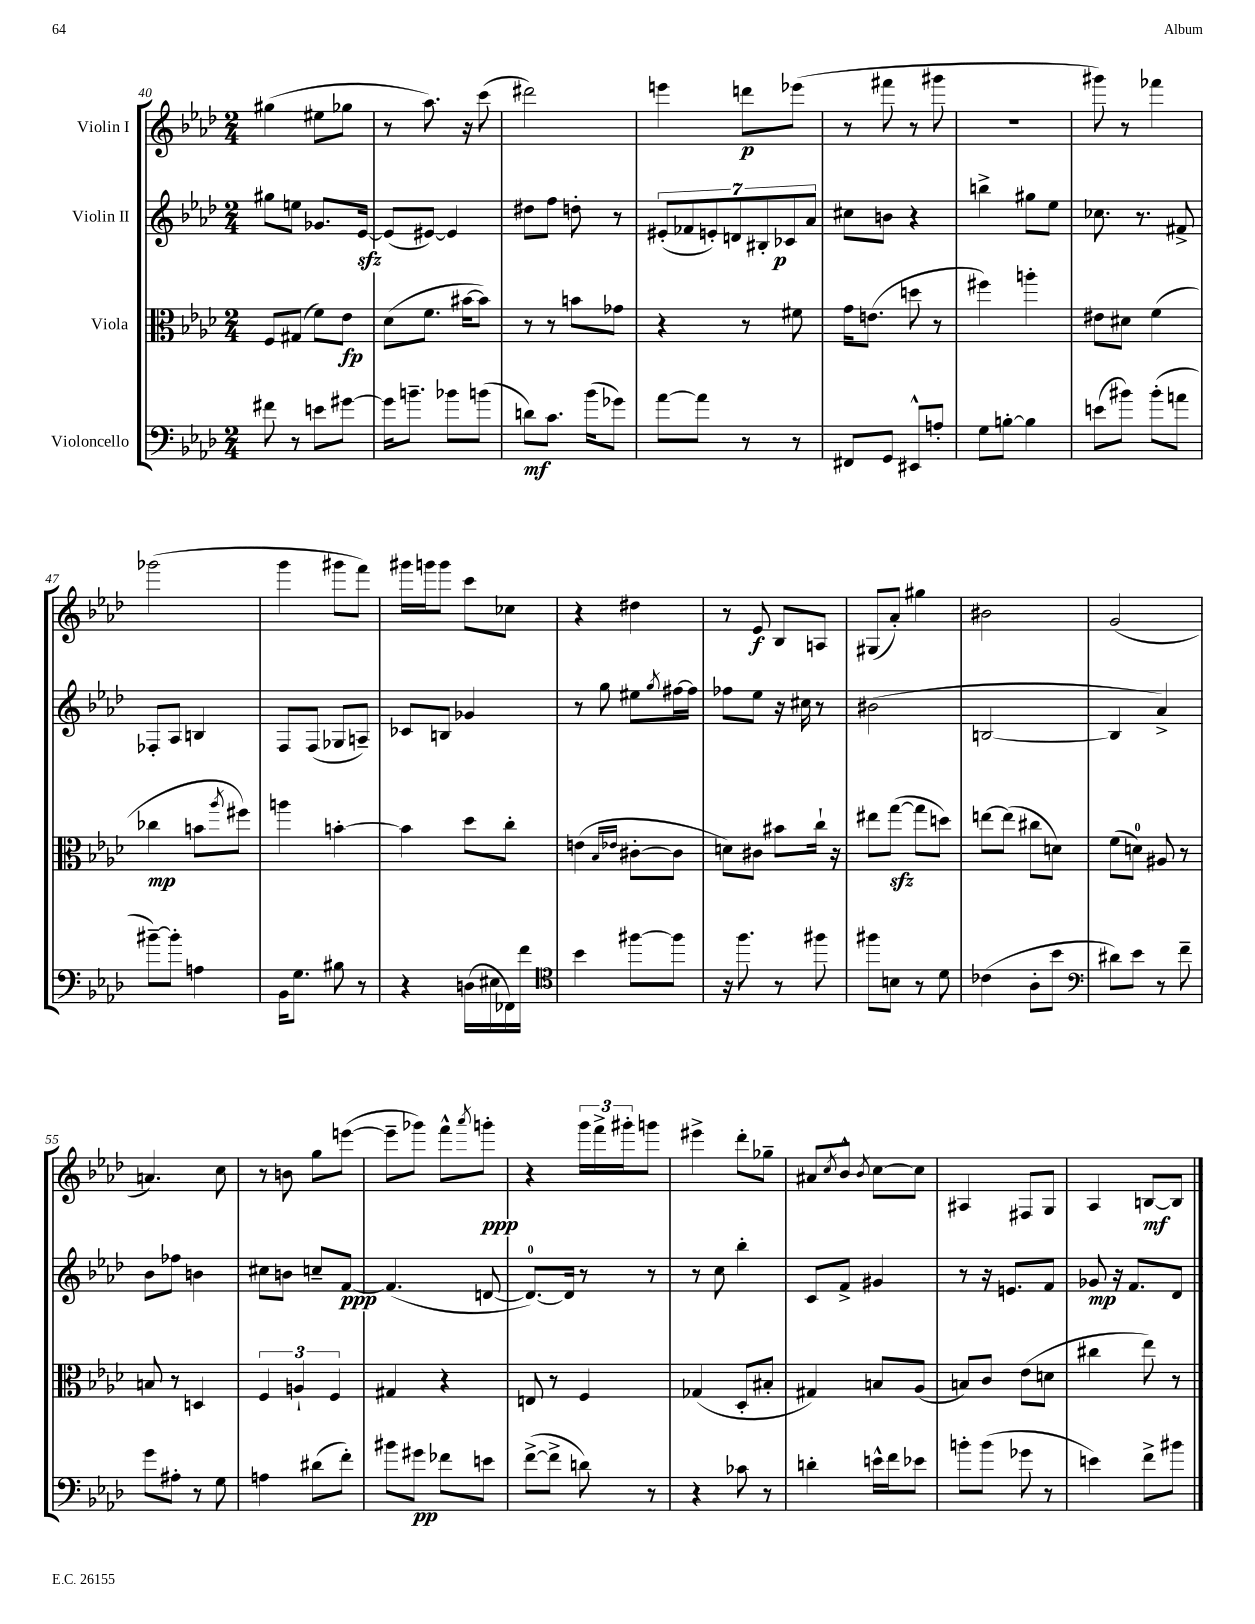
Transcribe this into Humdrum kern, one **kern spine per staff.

**kern	**kern	**kern	**kern
*staff4	*staff3	*staff2	*staff1
*clefF4	*clefC3	*clefG2	*clefG2
*k[b-e-a-d-]	*k[b-e-a-d-]	*k[b-e-a-d-]	*k[b-e-a-d-]
*M2/4	*M2/4	*M2/4	*M2/4
8f#	8F	8gg#	(4gg#
8r	(8G#	8ee	.
8e	8f)	8.g-	8ee#
[8g#	8e-	.	8gg-
.	.	[16e-	.
=	=	=	=
16g#]	(8d-	(8e-]	8r
8.b~	.	.	.
.	8.f	[8e#)	8.aa-)
8b-	.	4e#]	.
.	[16b#	.	16r
(8b	8b#])	.	(8ccc
=	=	=	=
8d)	8r	8dd#	2ddd#)
8.c	8r	8ff	.
.	8b	8dd'	.
(16b-	.	.	.
8g-)	8g-	8r	.
=	=	=	=
[8a-	4r	(14e#'	4eee
.	.	14f-	.
8a-]	.	.	.
.	.	14e')	.
.	.	14d	.
8r	8r	.	8ddd
.	.	14B#'	.
.	.	14c-	.
8r	8f#	.	(8eee-
.	.	14a-	.
=	=	=	=
8FF#	16g	8cc#	8r
.	(8.e	.	.
8GG	.	8b	8fff#
8EE#^^	8dd	4r	8r
8A'	8r	.	8ggg#
=	=	=	=
8G	4ff#)	4bb^	2r
[8B'	.	.	.
4B]	4aa'	8gg#	.
.	.	8ee-	.
=	=	=	=
(8e	8e#	8.cc-	8ggg#)
8b#)	8d#	.	8r
.	.	8.r	.
(8b#'	(4f	.	4fff-
8a	.	8f#^	.
=	=	=	=
[8b#~)	4cc-	8F-'	(2ggg-
8b#']	.	8A-	.
4A	8b	4B	.
.	8qaa-	.	.
.	8ff#)	.	.
=	=	=	=
16BB-	4aa	8F	4ggg
8.G	.	.	.
.	.	(8F	.
8B#	[4b'	8G-	8ggg#
8r	.	8A~)	8fff)
=	=	=	=
4r	4b]	8c-	16ggg#
.	.	.	16ggg
.	.	8B	8ggg
(16D	8dd-	4g-	8ccc
16E#	.	.	.
16FF-)	8cc'	.	8cc-
16f	.	.	.
=	=	=	=
*clefC4	*	*	*
4b-	(4e	8r	4r
.	.	8gg	.
.	16qqB-	.	.
.	16qqe-	.	.
[8ff#	[8c#'	8ee#	4dd#
.	.	8qgg	.
8ff#]	8c#]	[16ff#	.
.	.	16ff#]	.
=	=	=	=
16r	8d)	8ff-	8r
8.ff	.	.	.
.	8c#	8ee-	8e-
8r	8b#	16r	8B-
.	.	16cc#	.
8ff#	16cc`	8r	8A
.	16r	.	.
=	=	=	=
8ff#	8ee#	(2b#	(8G#
8B	([8gg	.	8a-')
8r	8gg]	.	4gg#
8d-	8dd)	.	.
=	=	=	=
(4c-	[8ee	[2B	2b#
.	(8ee]	.	.
8A-'	8cc#	.	.
8b-	8d)	.	.
=	=	=	=
*clefF4	*	*	*
8d#)	(8f	4B]	(2g
8e-	8d)	.	.
8r	8A#	4a-^)	.
8f~	8r	.	.
=	=	=	=
8g	8B	8b-	4.a)
8A#'	8r	8ff-	.
8r	4D	4b	.
8G	.	.	8cc
=	=	=	=
4A	6F	8cc#	8r
.	.	8b	8b
.	6A`	.	.
(8d#	.	8cc~	8gg
.	6F	.	.
8f')	.	[8f	([8eee
=	=	=	=
8b#	4G#	(4.f]	8eee~]
8g#	.	.	8ggg-)
8f-	4r	.	8fff^^
.	.	.	8qaaa-
8e	.	[8d	8ggg'
=	=	=	=
([8f^	8E	8.d_)	4r
8f^]	8r	.	.
.	.	16d]	.
8d)	4F	8r	24ggg
.	.	.	24fff^
.	.	.	24ggg#'
8r	.	8r	8ggg
=	=	=	=
4r	(4G-	8r	4eee#^
.	.	8cc	.
8c-	8D-'	4bb-'	8ddd-'
8r	8B#'	.	8gg-~
=	=	=	=
4d'	4G#)	8c	8a#
.	.	.	8qcc
.	.	8f^	8b-^^
.	.	.	8qb-
16e^^	8B	4g#	[8cc
16f	.	.	.
8e-	(8A-	.	8cc]
=	=	=	=
8b'	8B)	8r	4A#
(8b	8c	16r	.
.	.	8.e	.
8g-	(8e-	.	8F#
8r	8d	8f	8G
=	=	=	=
4e)	4cc#	8g-	4A-
.	.	16r	.
.	.	8.f	.
8f^	8ee-)	.	[8B
8b#	8r	8d-	8B]
==	==	==	==
*-	*-	*-	*-
